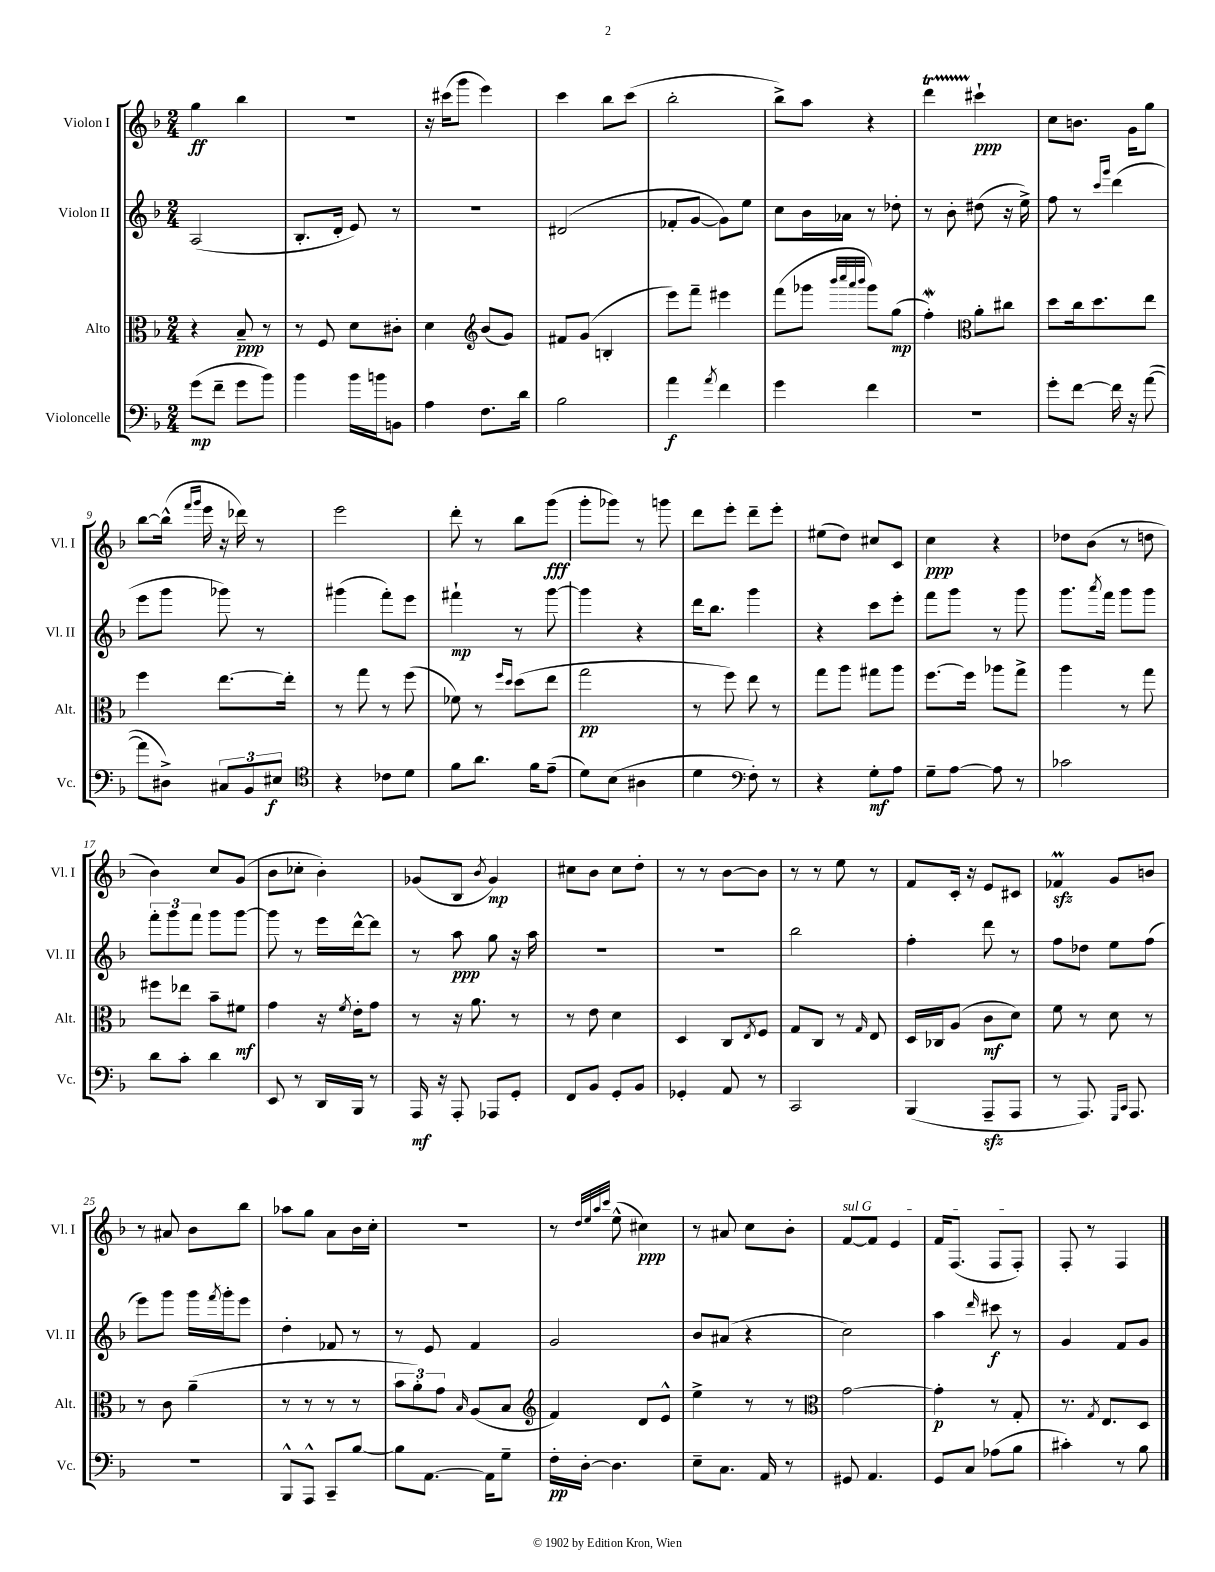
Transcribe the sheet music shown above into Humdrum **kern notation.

**kern	**dynam	**kern	**dynam	**kern	**dynam	**kern	**dynam
*part4	*part4	*part3	*part3	*part2	*part2	*part1	*part1
*staff4	*staff4	*staff3	*staff3	*staff2	*staff2	*staff1	*staff1
*I"Violoncelle	*	*I"Alto	*	*I"Violon II	*	*I"Violon I	*
*I'Vc.	*	*I'Alt.	*	*I'Vl. II	*	*I'Vl. I	*
*clefF4	*	*clefC3	*	*clefG2	*	*clefG2	*
*k[b-]	*	*k[b-]	*	*k[b-]	*	*k[b-]	*
*M2/4	*	*M2/4	*	*M2/4	*	*M2/4	*
=1	=1	=1	=1	=1	=1	=1	=1
(8g\L	mp	4r	.	(2A/	.	4gg\	ff
8f~\J	.	.	.	.	.	.	.
8g\L	.	8B-~/	ppp	.	.	4bb-\	.
8b-\J)	.	8r	.	.	.	.	.
=2	=2	=2	=2	=2	=2	=2	=2
4b-\	.	8r	.	8.B-'/L	.	2r	.
.	.	8F/	.	.	.	.	.
.	.	.	.	16d'/Jk	.	.	.
16b-\LL	.	8d\L	.	8e/)	.	.	.
16bn\J	.	.	.	.	.	.	.
8BBn\J	.	8c#X'\J	.	8r	.	.	.
=3	=3	=3	=3	=3	=3	=3	=3
4A\	.	4d\	.	2r	.	16r	.
.	.	.	.	.	.	(16ccc#X\KL	.
.	.	.	.	.	.	8ggg\J	.
*	*	*clefG2	*	*	*	*	*
8.F\L	.	(8b-/L	.	.	.	4eee\)	.
.	.	8g/J)	.	.	.	.	.
16d\Jk	.	.	.	.	.	.	.
=4	=4	=4	=4	=4	=4	=4	=4
2B-\	.	8f#X/L	.	(2d#X/	.	4ccc\	.
.	.	(8g/J	.	.	.	.	.
.	.	4Bn'/	.	.	.	8bb-\L	.
.	.	.	.	.	.	(8ccc\J	.
=5	=5	=5	=5	=5	=5	=5	=5
4a\	f	8eee\L)	.	8f-X'/L	.	2bb-'\	.
.	.	8fff~\J	.	[8g/J	.	.	.
8qa/	.	.	.	.	.	.	.
4f\	.	4eee#X\	.	8g\L])	.	.	.
.	.	.	.	8ee\J	.	.	.
=6	=6	=6	=6	=6	=6	=6	=6
4g\	.	(8fff\L	.	8cc\L	.	8bb-^\L)	.
.	.	8ggg-X\J	.	16b-\L	.	8aa\J	.
.	.	.	.	16a-X\JJ	.	.	.
.	.	32qqbbb-/LLL	.	.	.	.	.
.	.	32qqcccc/	.	.	.	.	.
.	.	32qqaaa/	.	.	.	.	.
.	.	32qqbbb-/JJJ	.	.	.	.	.
4f\	.	8ggg-\L)	.	8r	.	4r	.
.	.	(8gg\J	mp	8dd-X'\	.	.	.
=7	=7	=7	=7	=7	=7	=7	=7
2r	.	4ffw'\)	.	8r	.	4dddT\	.
.	.	.	.	8b-'\	.	.	.
*	*	*clefC3	*	*	*	*	*
.	.	8a'\L	.	(8dd#X\	.	4ccc#X`\	ppp
.	.	8cc#X\J	.	16r	.	.	.
.	.	.	.	16ee^\)	.	.	.
=8	=8	=8	=8	=8	=8	=8	=8
8g'\L	.	8dd\L	.	8ff\	.	8cc\L	.
[8f\J	.	16cc\k	.	8r	.	8.bn\J	.
.	.	8.dd\	.	.	.	.	.
.	.	.	.	16qqccc/LL	.	.	.
.	.	.	.	16qqggg/JJ	.	.	.
16f\]	.	.	.	(4ddd\	.	.	.
16r	.	.	.	.	.	16g\KL	.
([8a\	.	8ee\J	.	.	.	8gg\J	.
!!LO:LB:g=z
=9	=9	=9	=9	=9	=9	=9	=9
8a\L]	.	4ff\	.	8eee\L	.	[8bb-\L	.
8D#X^\J)	.	.	.	8ggg\J	.	(16bb-^^\Jk]	.
.	.	.	.	.	.	16qqfff/LL	.
.	.	.	.	.	.	16qqggg/JJ	.
.	.	.	.	.	.	16eee\	.
12C#X/L	.	[8.ee\L	.	8ggg-X\)	.	16r	.
.	.	.	.	.	.	16ddd-X\)	.
12BB-/	.	.	.	.	.	.	.
.	.	.	.	8r	.	8r	.
12E#X/J	f	.	.	.	.	.	.
.	.	16ee'\Jk]	.	.	.	.	.
=10	=10	=10	=10	=10	=10	=10	=10
*clefC4	*	*	*	*	*	*	*
4r	.	8r	.	(4ggg#X\	.	2eee\	.
.	.	8gg\	.	.	.	.	.
8c-X\L	.	8r	.	8fff'\L)	.	.	.
8d\J	.	(8ff\	.	8eee\J	.	.	.
=11	=11	=11	=11	=11	=11	=11	=11
8f\L	.	8f-X\)	.	4fff#X`\	mp	8ddd'\	.
8.a\J	.	8r	.	.	.	8r	.
.	.	16qqff/LL	.	.	.	.	.
.	.	16qqdd/JJ	.	.	.	.	.
.	.	(8dd\L	.	8r	.	8bb-\L	.
16f\KL	.	.	.	.	.	.	.
(8e~\J	.	8ee\J	.	[8ggg\	.	(8ggg\J	fff
=12	=12	=12	=12	=12	=12	=12	=12
8d\L)	.	2gg\	pp	4ggg\]	.	8ggg'\L	.
(8B-\J	.	.	.	.	.	8ggg-X\J)	.
4A#X\	.	.	.	4r	.	8r	.
.	.	.	.	.	.	8gggn\	.
=13	=13	=13	=13	=13	=13	=13	=13
4d\	.	8r	.	16ddd\KL	.	8ddd\L	.
.	.	.	.	8.bb-\J	.	.	.
.	.	8ff\)	.	.	.	8eee'\J	.
*clefF4	*	*	*	*	*	*	*
8F'\)	.	8ee\	.	4ggg\	.	8ddd~\L	.
8r	.	8r	.	.	.	8eee'\J	.
=14	=14	=14	=14	=14	=14	=14	=14
4r	.	8gg\L	.	4r	.	(8ee#X\L	.
.	.	8aa\J	.	.	.	8dd\J)	.
8G'\L	mf	8gg#X\L	.	8ccc\L	.	8cc#X/L	.
8A\J	.	8aa\J	.	8eee'\J	.	8c/J	.
=15	=15	=15	=15	=15	=15	=15	=15
8G~\L	.	[8.ff\L	.	8fff\L	.	4cc\	ppp
[8A\J	.	.	.	8ggg\J	.	.	.
.	.	16ff\Jk]	.	.	.	.	.
8A\]	.	8aa-X\L	.	8r	.	4r	.
8r	.	8gg^\J	.	8ggg\	.	.	.
=16	=16	=16	=16	=16	=16	=16	=16
2c-X\	.	4aa\	.	8.ggg\L	.	8dd-X\L	.
.	.	.	.	.	.	(8b-\J	.
.	.	.	.	8qaaa/	.	.	.
.	.	.	.	16fff\Jk	.	.	.
.	.	8r	.	8ggg\L	.	8r	.
.	.	8gg\	.	8ggg\J	.	8ddn\	.
!!LO:LB:g=z
=17	=17	=17	=17	=17	=17	=17	=17
8d\L	.	8ff#X\L	.	12fff'\L	.	4b-\)	.
.	.	.	.	12ggg\	.	.	.
8c'\J	.	8ee-X\J	.	.	.	.	.
.	.	.	.	12fff\J	.	.	.
4d\	.	8b-~\L	.	8ggg\L	.	8cc/L	.
.	.	8f#X\J	mf	[8ggg\J	.	(8g/J	.
=18	=18	=18	=18	=18	=18	=18	=18
8EE/	.	4g\	.	8ggg\]	.	8b-\L	.
8r	.	.	.	8r	.	8cc-X'\J	.
16DD/LL	.	16r	.	16eee\LL	.	4b-'\)	.
.	.	8qf/	.	.	.	.	.
16BBB-/JJ	.	16e'\KL	.	[16ddd^^\J	.	.	.
8r	.	8g\J	.	8ddd\J]	.	.	.
=19	=19	=19	=19	=19	=19	=19	=19
16AAA/	mf	8r	.	8r	.	(8g-X/L	.
16r	.	.	.	.	.	.	.
8AAA'/	.	16r	.	8aa\	ppp	8B-/J	.
.	.	8.a\	.	.	.	.	.
.	.	.	.	.	.	8qb-/	.
8AAA-X/L	.	.	.	8gg\	.	4g-/)	mp
8GG'/J	.	8r	.	16r	.	.	.
.	.	.	.	16aa\	.	.	.
=20	=20	=20	=20	=20	=20	=20	=20
8FF/L	.	8r	.	2r	.	8cc#X\L	.
8BB-/J	.	8e\	.	.	.	8b-\J	.
8GG'/L	.	4d\	.	.	.	8cc#\L	.
8BB-/J	.	.	.	.	.	8dd'\J	.
=21	=21	=21	=21	=21	=21	=21	=21
4GG-X'/	.	4D/	.	2r	.	8r	.
.	.	.	.	.	.	8r	.
8AA/	.	8C/L	.	.	.	[8b-\L	.
.	.	8qE/	.	.	.	.	.
8r	.	8F/J	.	.	.	8b-\J]	.
=22	=22	=22	=22	=22	=22	=22	=22
2CC/	.	8G/L	.	2bb-\	.	8r	.
.	.	8C/J	.	.	.	8r	.
.	.	8r	.	.	.	8ee\	.
.	.	16qqG/	.	.	.	.	.
.	.	8E/	.	.	.	8r	.
=23	=23	=23	=23	=23	=23	=23	=23
(4BBB-/	.	16D/LL	.	4ff'\	.	8f/L	.
.	.	16C-X/J	.	.	.	.	.
.	.	(8A/J	.	.	.	16c'/Jk	.
.	.	.	.	.	.	16r	.
8AAAzz~/L	.	8c\L	mf	8ddd\	.	8e/L	.
8AAA/J	.	8d\J)	.	8r	.	8c#X/J	.
=24	=24	=24	=24	=24	=24	=24	=24
8r	.	8f\	.	8ff\L	.	4f-XzzM/	.
8.AAA/)	.	8r	.	8dd-X\J	.	.	.
.	.	8d\	.	8ee\L	.	8g/L	.
16qqGGG/LL	.	.	.	.	.	.	.
16qqCC/JJ	.	.	.	.	.	.	.
8.AAA/	.	.	.	.	.	.	.
.	.	8r	.	(8ff\J	.	8bn/J	.
!!LO:LB:g=z
=25	=25	=25	=25	=25	=25	=25	=25
2r	.	8r	.	8eee\L)	.	8r	.
.	.	8c\	.	8ggg\J	.	8a#X/	.
.	.	(4a~\	.	16ggg\LL	.	8b-\L	.
.	.	.	.	8qfff/	.	.	.
.	.	.	.	16ggg'\J	.	.	.
.	.	.	.	8eee\J	.	8bb-\J	.
=26	=26	=26	=26	=26	=26	=26	=26
8BBB-^^/L	.	8r	.	4dd'\	.	8aa-X\L	.
8AAA^^/J	.	8r	.	.	.	8gg\J	.
8CC~/L	.	8r	.	8f-X/	.	8a\L	.
[8B-/J	.	8r	.	8r	.	16b-\L	.
.	.	.	.	.	.	16cc'\JJ	.
=27	=27	=27	=27	=27	=27	=27	=27
8B-\L]	.	12b-\L	.	8r	.	2r	.
.	.	12a'\)	.	.	.	.	.
[8.AA\J	.	.	.	8e/	.	.	.
.	.	12g\J	.	.	.	.	.
.	.	16qqB-/	.	.	.	.	.
.	.	(8A/L	.	4f/	.	.	.
16AA\KL]	.	.	.	.	.	.	.
8G~\J	.	8B-/J	.	.	.	.	.
=28	=28	=28	=28	=28	=28	=28	=28
*	*	*clefG2	*	*	*	*	*
16F'\LL	pp	4f/)	.	2g/	.	8r	.
[16D'\JJ	.	.	.	.	.	.	.
.	.	.	.	.	.	32qqdd/LLL	.
.	.	.	.	.	.	32qqee/	.
.	.	.	.	.	.	32qqaa/	.
.	.	.	.	.	.	32qqccc/JJJ	.
4.D\]	.	.	.	.	.	(8ee^^\	.
.	.	8d/L	.	.	.	4cc#X\)	ppp
.	.	8e^^/J	.	.	.	.	.
=29	=29	=29	=29	=29	=29	=29	=29
8E~\L	.	4ee^\	.	8b-/L	.	8r	.
8.C\J	.	.	.	(8a#X/J	.	8a#X/	.
.	.	8r	.	4r	.	8cc\L	.
16AA/	.	.	.	.	.	.	.
8r	.	8r	.	.	.	8b-'\J	.
=30	=30	=30	=30	=30	=30	=30	=30
*	*	*clefC3	*	*	*	*	*
!	!	!	!	!	!	!LO:TX:a:i:t=sul G	!
8GG#X/	.	[2g\	.	2cc\)	.	[8f/L	.
4.AA/	.	.	.	.	.	8f/J]	.
.	.	.	.	.	.	4e/	.
=31	=31	=31	=31	=31	=31	=31	=31
8GG/L	.	4g'\]	p	4aa\	.	16f/KL	.
.	.	.	.	.	.	(8.F/J	.
8C/J	.	.	.	.	.	.	.
.	.	.	.	16qqddd/	.	.	.
(8A-X\L	.	8r	.	8ccc#X\	f	8F/L	.
8B-\J	.	8G'/	.	8r	.	8F'/J)	.
=32	=32	=32	=32	=32	=32	=32	=32
4c#X'\)	.	8.r	.	4g/	.	8F'/	.
.	.	.	.	.	.	8r	.
.	.	8qG/	.	.	.	.	.
.	.	8.E/L	.	.	.	.	.
8r	.	.	.	8f/L	.	4F/	.
8B-\	.	8D/J	.	8g/J	.	.	.
==	==	==	==	==	==	==	==
*-	*-	*-	*-	*-	*-	*-	*-
